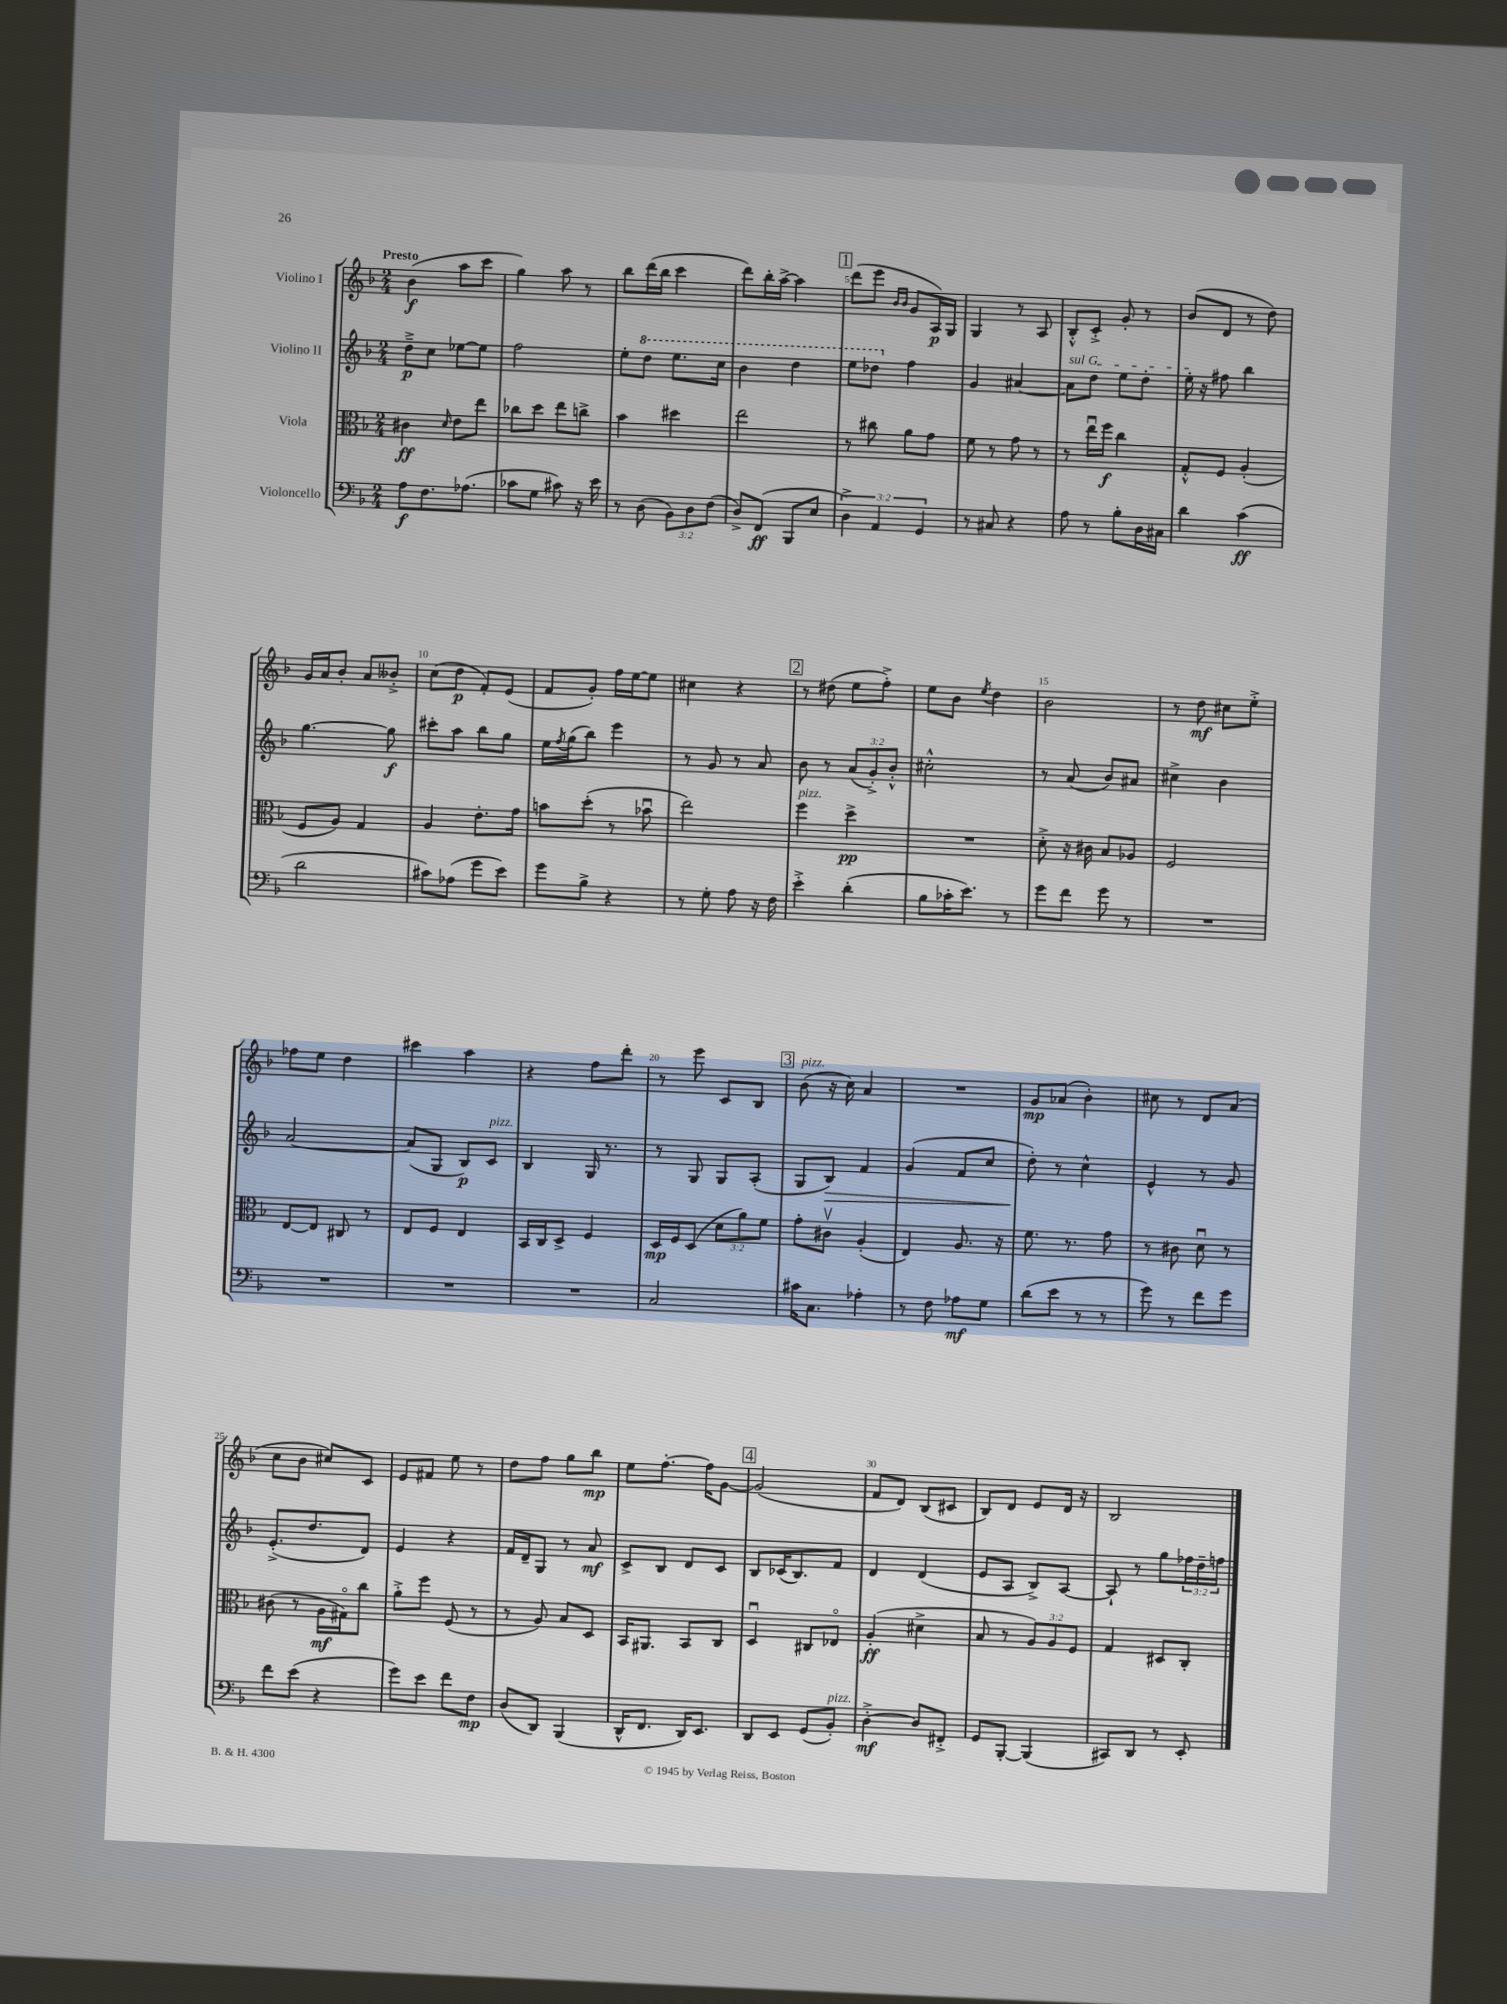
<<
\new StaffGroup <<
\new Staff = "s0" \with { instrumentName = "Violino I" } {
    \clef treble \key f \major \numericTimeSignature \time 2/4 \tempo "Presto"
    bes'4\f( a''8 c'''8 |
    g''4) a''8 r8 |
    bes''8 d'''16( bes''16 c'''4 |
    d'''8) bes''16-. a''16~-> a''4 |
    \mark \markup { \box "1" } d'''8( e'''8 \grace { bes'16 bes'16 } g'8 a16\p) g16 |
    g4 r8 a8 |
    bes8-.-^ c'8-.-> g'8-. r8 |
    bes'8( d'8 r8 d''8) |
    g'16 a'16 bes'8-. a'8 beses'8-.-> |
    c''8( d''8\p f'8-.) e'8( |
    f'8 g'8-.) f''16 e''16~ e''8 |
    cis''4 r4 |
    \mark \markup { \box "2" } r8 dis''8( e''8 f''8-.->) |
    e''8 bes'8 \acciaccatura { e''8 } d''4 |
    bes'2 |
    r8 d''8\mf cis''8 e''8-.-> |
    fes''8 e''8 d''4 |
    cis'''4 a''4 |
    r4 f''8 d'''8-. |
    r8 e'''8 c'8 bes8 |
    \mark \markup { \box "3" } bes'8^\markup { \italic "pizz." }( r16 c''16) a'4 |
    R2 |
    g'8\mp aes'8( bes'4-.) |
    cis''8 r8 d'8 a'8( |
    c''8 bes'8 cis''8) c'8 |
    e'8 fis'8 e''8 r8 |
    d''8 f''8 g''8 bes''8\mp |
    e''8 f''8.~-. f''16 g'8~ |
    \mark \markup { \box "4" } g'2( |
    f'8 d'8) bes8( cis'8 |
    bes8) d'8 e'8 d'16 r16 |
    bes2 \bar "|." |
}
\new Staff = "s1" \with { instrumentName = "Violino II" } {
    \clef treble \key f \major \numericTimeSignature \time 2/4 \override Staff.TupletNumber.text = #tuplet-number::calc-fraction-text
    d''8--->\p c''8 ees''8~ ees''8 |
    f''2 |
    e''8-. \ottava #1 d'''8 e'''8. c'''16 |
    bes''4 d'''4 |
    \mark \markup { \box "1" } e'''8 des'''8 \ottava #0 f''4 |
    g'4 ais'4~ |
    \once \override TextSpanner.bound-details.left.text = \markup { \italic "sul G" } ais'8\startTextSpan d''8 e''8 d''8-. |
    e''16-.\stopTextSpan r16 fis''8 bes''4 |
    g''4.~ g''8\f |
    cis'''8-. a''8 bes''8 g''8 |
    e''16 \acciaccatura { f''8 } g''16( bes''8) e'''4 |
    r8 g'8 r8 a'8 |
    \mark \markup { \box "2" } bes'8 r8 \tuplet 3/2 { a'8( g'8-.->) bes'8-.-^ } |
    cis''2-.-^ |
    r8 a'8( bes'8) ais'8 |
    cis''4-> bes'4 |
    a'2~ |
    a'8( g8 bes8\p) c'8^\markup { \italic "pizz." } |
    bes4 g16 r8. |
    r8 g8 g8 a8-.( |
    \mark \markup { \box "3" } g8 bes8\>) f'4 |
    g'4( f'8 c''8 |
    d''8-.\!) r8 c''4-^ |
    e'4-^ r8 g'8 |
    e'8.-.->( d''8. d'8) |
    e'4 r4 |
    f'16 d'16-- g8 r8 a'8\mf |
    c'8-> bes8 d'8 c'8 |
    \mark \markup { \box "4" } bes8 ces'16( bes8.) f'8 |
    d'4 d'4( |
    e'8 a8 bes8->) a8~ |
    a8-! r8 g''8 \tuplet 3/2 { fes''16 d''16-- f''16 } \bar "|." |
}
\new Staff = "s2" \with { instrumentName = "Viola" } {
    \clef alto \key f \major \numericTimeSignature \time 2/4 \override Staff.TupletNumber.text = #tuplet-number::calc-fraction-text
    cis'4\ff \grace { d'16 } e'8 e''8 |
    ces''8 d''8 e''8 c''8-> |
    bes'4 dis''4 |
    e''2 |
    \mark \markup { \box "1" } r8 cis''8 a'8 g'8 |
    f'8 r8 g'8 r8 |
    r8 e''16\downbow f''16\f c''4 |
    g8-.-^ f8 a4-.( |
    f8 a8) g4 |
    a4 e'8.-. g'16 |
    b'8 d''8-.( r8 bes'8\downbow |
    e''2) |
    \mark \markup { \box "2" } f''4^\markup { \italic "pizz." } d''4->\pp |
    R2 |
    d'8-.-> r16 cis'16 bes8 aes8 |
    f2 |
    e8~ e8 cis8 r8 |
    e8 f8 e4 |
    bes,16 c16 d8-> f4 |
    d16\mp f16 d8( \tuplet 3/2 { d'8 a'8) f'8 } |
    \mark \markup { \box "3" } g'8-. cis'8\upbow a4-.( |
    e4) a8. r16 |
    f'8. r8. g'8 |
    r8 cis'8 d'8\downbow r8 |
    cis'8( r8 a16\mf gis16\flageolet) c''8 |
    a'8-.-> f''8 f8( r8 |
    r8 a8) bes8 d8 |
    bes,16 ais,8. bes,8 c8 |
    \mark \markup { \box "4" } d4\downbow cis8 ees8\flageolet |
    a4-.\ff( dis'4-> |
    bes8 r8 \tuplet 3/2 { a8) a8 f8 } |
    g4 dis8 c8-. \bar "|." |
}
\new Staff = "s3" \with { instrumentName = "Violoncello" } {
    \clef bass \key f \major \numericTimeSignature \time 2/4 \override Staff.TupletNumber.text = #tuplet-number::calc-fraction-text
    a8\f f8. aes8.( |
    ces'8 g8 cis'8) r16 e'16 |
    r8 d8( \tuplet 3/2 { bes,8) d8 f8( } |
    d8->) f,8\ff( bes,,8 e8 |
    \mark \markup { \box "1" } \tuplet 3/2 { d4->) a,4 g,4 } |
    r8 cis8 r4 |
    a8 r8 bes8-. d16 cis16 |
    d'4 c'4\ff( |
    d'2 |
    cis'8) aes8( g'8 e'8) |
    g'8 bes8-> r4 |
    r8 g8-. a8 r16 f16 |
    \mark \markup { \box "2" } e'4-.-> d'4-.( |
    bes8 ces'16-. e'8.) r8 |
    g'8 f'8 g'8 r8 |
    R2 |
    R2 |
    R2 |
    R2 |
    c2 |
    \mark \markup { \box "3" } cis'16 c8. aes4-. |
    r8 f8 aes8\mf g8 |
    d'8( e'8 r8 r8 |
    g'8) r8 f'8 g'8 |
    f'8 e'8( r4 |
    g'8) e'8 f'8 f8\mp |
    d8( d,8) bes,,4( |
    d,16-^ f,8. d,16) e,8. |
    \mark \markup { \box "4" } d,8 e,8 g,8( bes,8-.^\markup { \italic "pizz." }) |
    d4~-.->\mf d8 fis,8-.-> |
    g,8 bes,,8~-. bes,,4( |
    cis,8) d,8 r8 e,8-. \bar "|." |
}
>>
>>
\layout { \context { \Score \override BarNumber.break-visibility = ##(#f #t #t) barNumberVisibility = #(every-nth-bar-number-visible 5) } }
